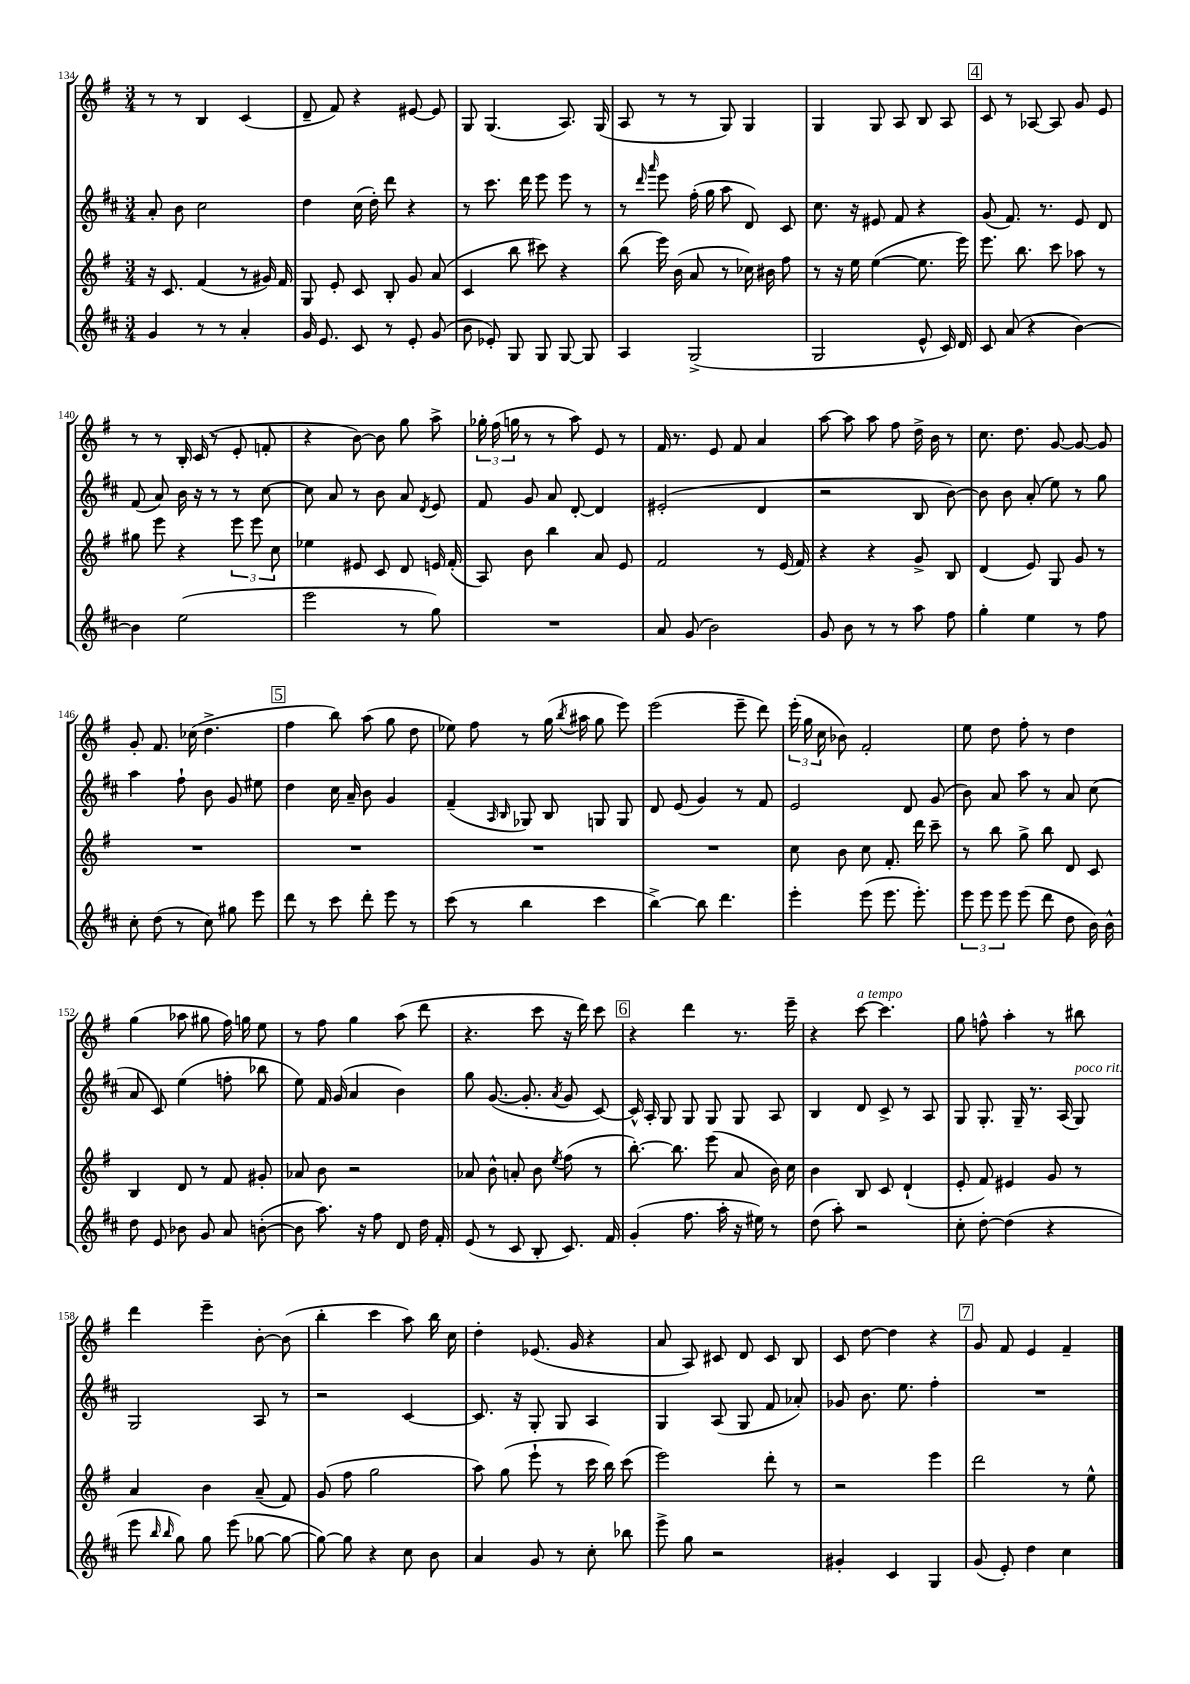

**kern	**kern	**kern	**kern
*part4	*part3	*part2	*part1
*staff4	*staff3	*staff2	*staff1
*clefG2	*clefG2	*clefG2	*clefG2
*k[f#c#]	*k[f#]	*k[f#c#]	*k[f#]
*M3/4	*M3/4	*M3/4	*M3/4
=134	=134	=134	=134
4g/	16r	8a'/	8r
.	8.c/	.	.
.	.	8b\	8r
8r	(4f#/	2cc#\	4B/
8r	.	.	.
4a'/	8r	.	(4c/
.	16g#X/)	.	.
.	16f#/	.	.
=135	=135	=135	=135
16g/	8G/	4dd\	8d~/
8.e/	.	.	.
.	8e'/	.	8f#/)
8c#/	8c/	(16cc#\	4r
.	.	16dd'\)	.
8r	8B'/	8ddd\	.
8e'/	8g/	4r	[8e#X/
(8g/	(8a/	.	8e#/]
=136	=136	=136	=136
8b\	4c/	8r	8G/
8e-X'/)	.	8.ccc#\	(4.G/
8G/	8bb\	.	.
.	.	16ddd\	.
8G/	8ccc#X\)	8eee\	.
[8G/	4r	8eee\	8.A/)
8G/]	.	8r	.
.	.	.	(16G/
=137	=137	=137	=137
4A/	(8bb\	8r	8A/
.	.	16qqddd/	.
.	.	16qqaaa/	.
.	16eee\)	8eee\	8r
.	(16b\	.	.
(2G^/	8a/	(16ff#'\	8r
.	.	16gg\	.
.	8r	8aa\	8G/)
.	16cc-X\)	8d/)	4G/
.	16b#X\	.	.
.	8ff#\	8c#/	.
=138	=138	=138	=138
2G/	8r	8.cc#\	4G/
.	16r	.	.
.	16ee\	16r	.
.	([4ee\	8e#X/	8G/
.	.	8f#/	8A/
8e^^/	8.ee\]	4r	8B/
16c#/)	.	.	8A/
16d/	16eee\)	.	.
!!LO:REH:place=s1:t=4
=139	=139	=139	=139
8c#/	8.eee\	(8g/	8c/
(8a/	.	8.f#/)	8r
.	8.bb\	.	.
4r	.	.	[8A-X/
.	.	8.r	.
.	8ccc\	.	8A-/]
[4b\)	8aa-X\	8e/	8g/
.	8r	8d/	8e/
!!LO:LB:g=z
=140	=140	=140	=140
4b\]	8gg#X\	(8f#/	8r
.	8eee\	8a/)	8r
(2ee\	4r	16b\	16B'/
.	.	16r	(16c/
.	.	8r	8r
.	12eee\	8r	8e'/
.	12eee\	.	.
.	.	[8cc#\	8fn'/
.	12cc\	.	.
=141	=141	=141	=141
2eee\	4ee-X\	8cc#\]	4r
.	.	8a/	.
.	8e#X/	8r	[8b\)
.	8c/	8b\	8b\]
8r	8d/	8a/	8gg\
.	.	8qd/	.
8gg\)	16en/	8e/	8aa^\
.	(16f#'/	.	.
=142	=142	=142	=142
2.r	8A/)	8f#/	24gg-X'\
.	.	.	(24ff#\
.	.	.	24ggn\
.	8b\	8g/	8r
.	4bb\	8a/	8r
.	.	[8d'/	8aa\)
.	8a/	4d/]	8e/
.	8e/	.	8r
=143	=143	=143	=143
8a/	2f#/	(2e#X'/	16f#/
.	.	.	8.r
(8g/	.	.	.
2b\)	.	.	8e/
.	.	.	8f#/
.	8r	4d/	4a/
.	(16e/	.	.
.	16f#/)	.	.
=144	=144	=144	=144
8g/	4r	2r	[8aa\
8b\	.	.	8aa\]
8r	4r	.	8aa\
8r	.	.	8ff#\
8aa\	8g^/	8B/	16dd^\
.	.	.	16b\
8ff#\	8B/	[8b\)	8r
=145	=145	=145	=145
4gg'\	(4d/	8b\]	8.cc\
.	.	8b\	.
.	.	.	8.dd\
4ee\	8e/)	(8a'/	.
.	8G/	8ee\)	[8g/
8r	8g/	8r	8g/_
8ff#\	8r	8gg\	8g/]
!!LO:LB:g=z
=146	=146	=146	=146
8cc#'\	2.r	4aa\	8g'/
(8dd\	.	.	8.f#/
8r	.	8ff#`\	.
.	.	.	(16cc-X\
8cc#\)	.	8b\	4.dd^\
8gg#X\	.	8g/	.
8eee\	.	8ee#X\	.
!!LO:REH:place=s1:t=5
=147	=147	=147	=147
8ddd\	2.r	4dd\	4ff#\
8r	.	.	.
8ccc#\	.	16cc#\	8bb\)
.	.	16a~/	.
8ddd'\	.	8b\	(8aa\
8eee\	.	4g/	8gg\
8r	.	.	8dd\
=148	=148	=148	=148
(8ccc#\	2.r	(4f#~/	8ee-X\)
8r	.	.	8ff#\
.	.	16qqA/	.
.	.	16qqB/	.
4bb\	.	8G-X/)	8r
.	.	8B/	(16gg\
.	.	.	8qbb/
.	.	.	16aa#X\
4ccc#\	.	8Gn/	8gg\
.	.	8G/	8eee\)
=149	=149	=149	=149
[4bb^\)	2.r	8d/	(2eee\
.	.	(8e/	.
8bb\]	.	4g/)	.
4.ddd\	.	.	.
.	.	8r	8eee~\
.	.	8f#/	8ddd\)
=150	=150	=150	=150
4eee'\	8cc\	2e/	(24eee'\
.	.	.	24gg\
.	.	.	24cc\
.	8b\	.	8b-X\)
(8eee\	8cc\	.	2f#'/
8.eee\	8.f#'/	.	.
.	.	8d/	.
8.eee'\)	16ddd\	.	.
.	8ccc~\	(8g/	.
=151	=151	=151	=151
12eee\	8r	8b\)	8ee\
12eee\	.	.	.
.	8bb\	8a/	8dd\
12eee\	.	.	.
(8eee\	8gg^\	8aa\	8ff#'\
8ddd\	8bb\	8r	8r
8dd\	8d/	8a/	4dd\
16b\)	8c/	(8cc#\	.
16b^^\	.	.	.
!!LO:LB:g=z
=152	=152	=152	=152
8dd\	4B/	8a/	(4gg\
8e/	.	8c#/)	.
8b-X\	8d/	(4ee\	8aa-X\
8g/	8r	.	8gg#X\
8a/	8f#/	8ffn'\	16ff#\)
.	.	.	16ggn\
([8bn'\	8g#X'/	8bb-X\	8ee\
=153	=153	=153	=153
8b\]	8a-X/	8ee\)	8r
8.aa\)	8b\	16f#/	8ff#\
.	.	(16g/	.
.	2r	4a/	4gg\
16r	.	.	.
8ff#\	.	.	.
8d/	.	4b\)	(8aa\
16dd\	.	.	8ddd\
16f#'/	.	.	.
=154	=154	=154	=154
(8e/	8a-X/	8gg\	4.r
8r	8b^^\	([8.g/	.
8c#/	8an'/	.	.
.	.	8.g'/]	.
8B'/	8b\	.	8ccc\
.	8qee/	8qa/	.
8.c#/)	(8ff#\	8g/	16r
.	.	.	16ddd\)
.	8r	[8c#/)	8ccc\
16f#/	.	.	.
!!LO:REH:place=s1:t=6
=155	=155	=155	=155
(4g'/	[8.bb'\)	16c#^^/]	4r
.	.	16A'/	.
.	.	8G/	.
.	8.bb\]	.	.
8.ff#\	.	8G/	4ddd\
.	(8eee\	8G/	.
16aa'\	.	.	.
16r	8a/	8G/	8.r
16ee#X\)	.	.	.
8r	16b\)	8A/	.
.	16cc\	.	16eee~\
=156	=156	=156	=156
(8dd\	4b\	4B/	4r
8aa'\)	.	.	.
!	!	!	!LO:TX:a:i:t=a tempo
2r	8B/	8d/	[8ccc\
.	8c/	8c#^/	4.ccc\]
.	(4d`/	8r	.
.	.	8A/	.
=157	=157	=157	=157
8cc#'\	8e'/	8G/	8gg\
[8dd'\	8f#/)	8.G'/	8ffn^^\
(4dd\]	4e#X/	.	4aa'\
.	.	16G~/	.
.	.	8.r	.
4r	8g/	.	8r
.	.	(16A/	.
!	!	!LO:TX:a:i:t=poco rit.	!
.	8r	8G/)	8bb#X\
!!LO:LB:g=z
=158	=158	=158	=158
8eee\	4a/	2G/	4ddd\
16qqbb/	.	.	.
16qqbb/	.	.	.
8gg\)	.	.	.
8gg\	4b\	.	4eee~\
(8eee\	.	.	.
[8gg-X\	(8a~/	8A/	[8b'\
8gg-\_	8f#/)	8r	(8b\]
=159	=159	=159	=159
8gg-\_)	(8g/	2r	4bb'\
8gg-\]	8ff#\	.	.
4r	2gg\	.	4ccc\
8cc#\	.	[4c#/	8aa\)
8b\	.	.	16bb\
.	.	.	16cc\
=160	=160	=160	=160
4a/	8aa\)	8.c#/]	4dd'\
.	(8gg\	.	.
.	.	16r	.
8g/	8eee`\	8G'/	(8.e-X/
8r	8r	8G/	.
.	.	.	16g/
8cc#'\	16ccc\	4A/	4r
.	16bb\)	.	.
8bb-X\	(8ccc\	.	.
=161	=161	=161	=161
8eee^\	2eee\)	4G/	8a/
8gg\	.	.	8A/)
2r	.	(8A/	8c#X/
.	.	8G/	8d/
.	8ddd'\	8f#/	8c#/
.	8r	8a-X'/)	8B/
=162	=162	=162	=162
4g#X'/	2r	8g-X/	8c/
.	.	8.b\	[8dd\
4c#/	.	.	4dd\]
.	.	8.ee\	.
4G/	4eee\	4ff#'\	4r
!!LO:REH:place=s1:t=7
=163	=163	=163	=163
(8g/	2ddd\	2.r	8g/
8e'/)	.	.	8f#/
4dd\	.	.	4e/
4cc#\	8r	.	4f#~/
.	8ee^^\	.	.
==	==	==	==
*-	*-	*-	*-
